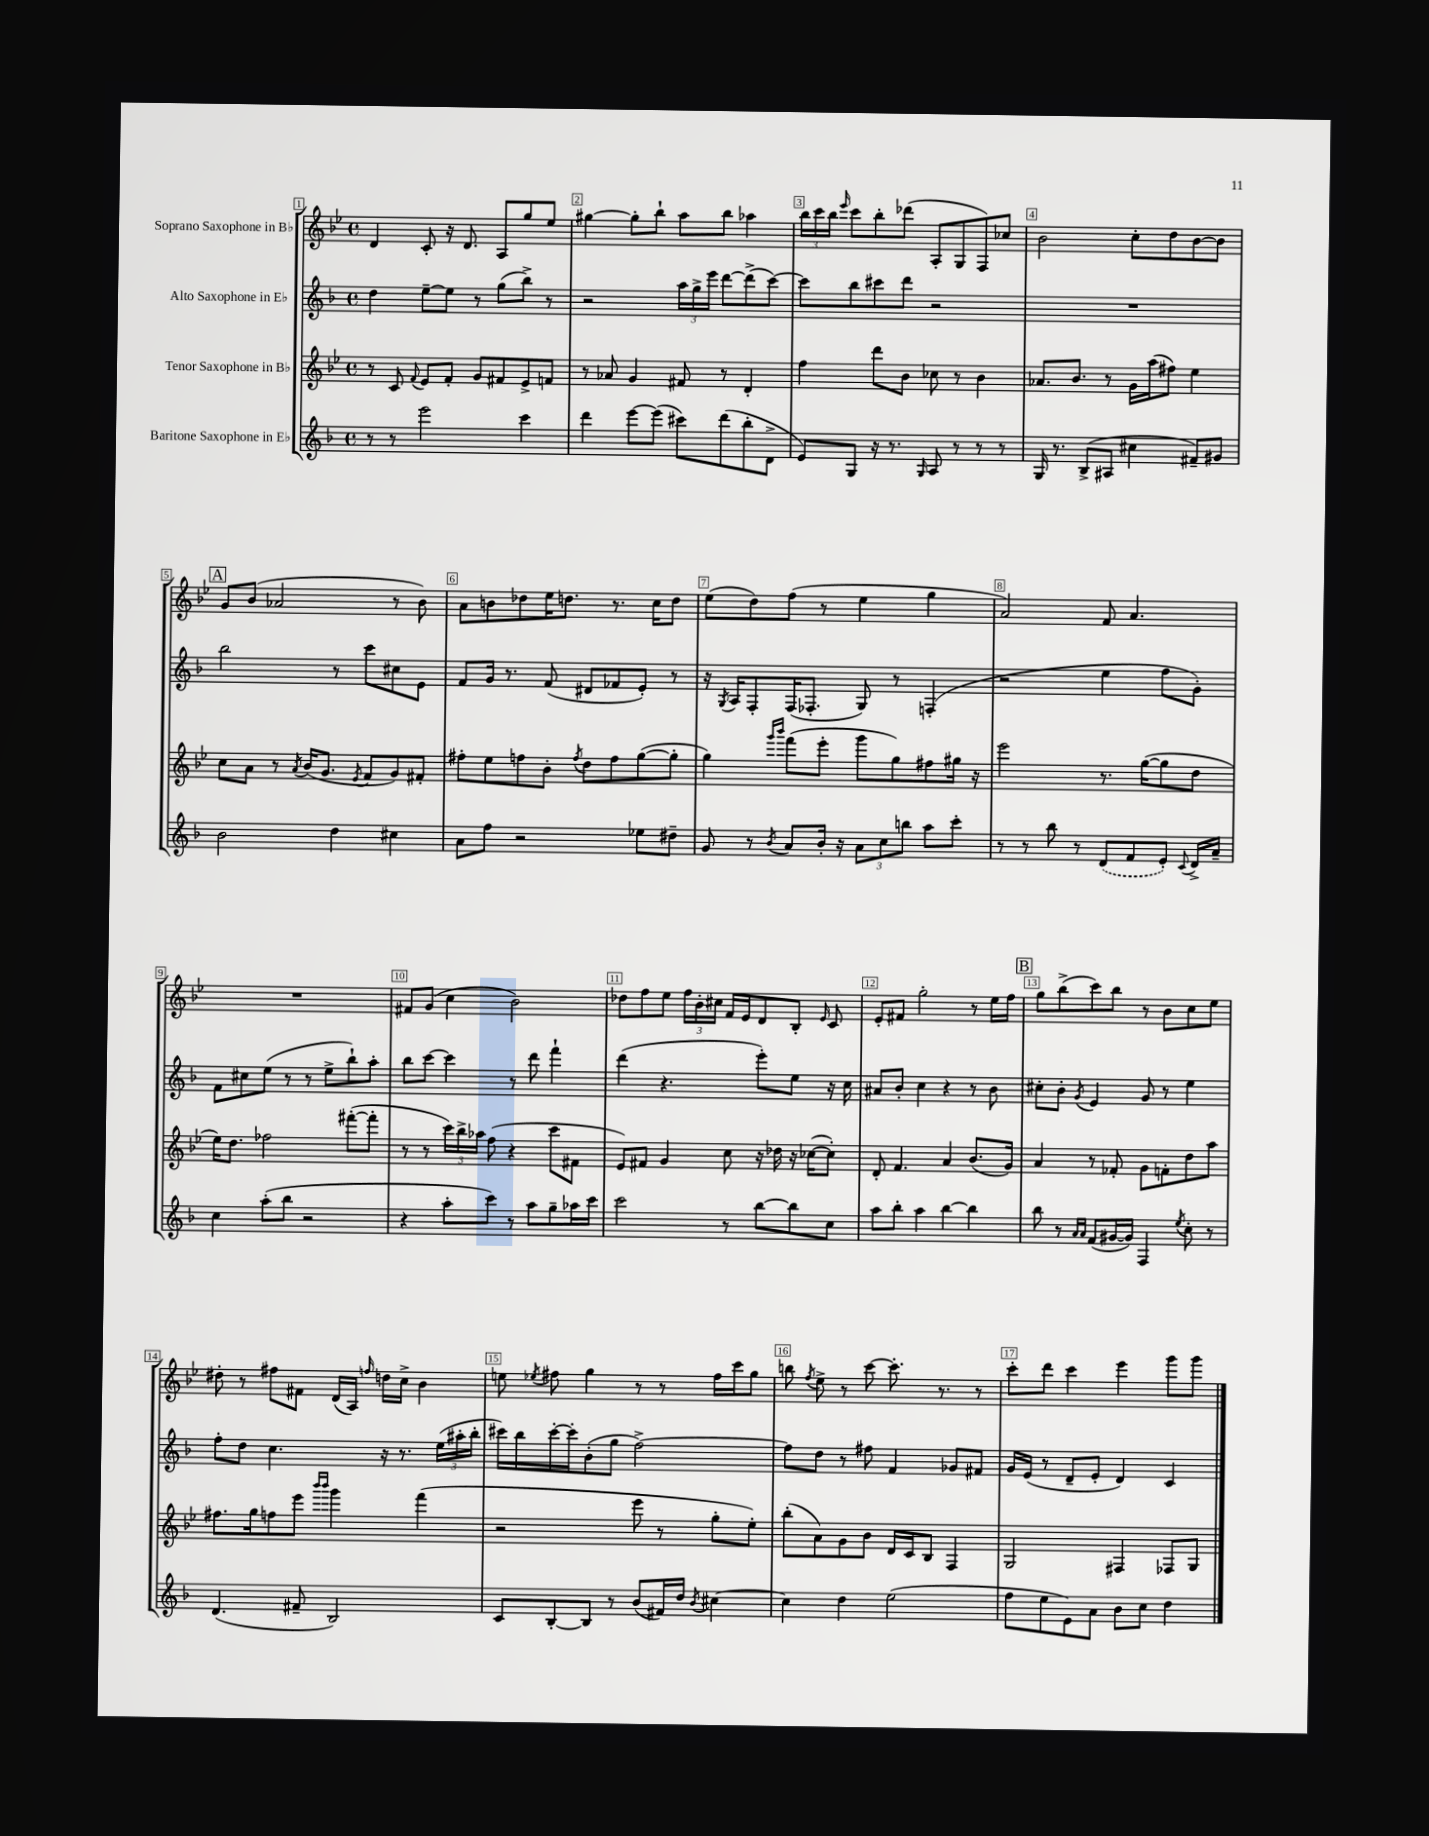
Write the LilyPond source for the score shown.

<<
\new StaffGroup <<
\new Staff = "s0" \with { instrumentName = "Soprano Saxophone in Bb" } {
    \clef treble \key bes \major \defaultTimeSignature \time 4/4
    \autoBeamOff d'4 c'8-. r16 d'8. a8[ g''8 ees''8] |
    gis''4~ gis''8[-. bes''8]-! a''8[ bes''8] aes''4 |
    \tuplet 3/2 { bes''16[ c'''16 bes''16] } \grace { ees'''16 } c'''8[ bes''8-. des'''8]( a8[-. g8 f8) ces''8] |
    bes'2 c''8[-. d''8 bes'8~ bes'8] |
    \mark \markup { \box "A" } g'8[ bes'8]( aes'2 r8 bes'8) |
    a'8[ b'8 des''8 ees''16 d''8.] r8. c''16[ d''8] |
    ees''8[( d''8) f''8]( r8 ees''4 g''4 |
    a'2) f'8 a'4. |
    R1 |
    fis'8[ g'8]( c''4 bes'2) |
    des''8[ f''8 ees''8] \tuplet 3/2 { f''16[ bes'16-. cis''16] } f'16[ ees'16 d'8 bes8]-. \grace { ees'16 } c'8 |
    ees'8[-. fis'8] g''2-. r8 ees''16[ f''16] |
    \mark \markup { \box "B" } g''8[ bes''8->( c'''8) bes''8] r8 bes'8[ c''8 ees''8] |
    dis''8-. r8 fis''8[ fis'8] d'16[( a16]) \grace { f''16 } d''16[ c''16]-> bes'4 |
    e''8 \acciaccatura { ees''8 } fis''8 g''4 r8 r8 fis''16[ c'''16 g''8] |
    b''8 \acciaccatura { f''8 } ees''8-> r8 c'''8~ c'''8.-. r8. r8 |
    c'''8[-. d'''8] c'''4 ees'''4 g'''8[ g'''8] \bar "|." |
}
\new Staff = "s1" \with { instrumentName = "Alto Saxophone in Eb" } {
    \clef treble \key f \major \defaultTimeSignature \time 4/4
    \autoBeamOff d''4 e''8[~-- e''8] r8 g''8[( bes''8]->) r8 |
    r2 \tuplet 3/2 { a''16[ g''16-> e'''16] } d'''8[~ d'''8->( c'''8]~) |
    c'''8[ bes''8 cis'''8 d'''8] r2 |
    R1 |
    \mark \markup { \box "A" } bes''2 r8 c'''8[ cis''8 e'8] |
    f'8[ g'16] r8. f'8( dis'8[ fes'8 e'8]-.) r8 |
    r16 \acciaccatura { g8 } a16[ f8-. f16( fes8.]-. g8) r8 f4-.( |
    r2 e''4 f''8[ g'8]-.) |
    f'8[ cis''8 e''8]( r8 r8 e''8[-> bes''8-!) a''8]-. |
    bes''8[ c'''8]~ c'''4 r8 d'''8 f'''4-! |
    d'''4( r4. e'''8[-.) e''8] r16 c''16 |
    ais'8[ bes'8]-. c''4 r4 r8 bes'8 |
    \mark \markup { \box "B" } cis''8[-. bes'8]-. \acciaccatura { g'8 } e'4 g'8 r8 e''4 |
    f''8[-. d''8] c''4. r16 r8. \tuplet 3/2 { e''16[( ais''16-. bes''16]-. } |
    cis'''16[) bes''16 cis'''16~-. cis'''16-. bes'8-.( g''8] f''2~->) |
    f''8[ d''8] r8 fis''8 f'4 ges'8[ fis'8] |
    g'16[ e'16]( r8 d'8[-- e'8]-. d'4) c'4 \bar "|." |
}
\new Staff = "s2" \with { instrumentName = "Tenor Saxophone in Bb" } {
    \clef treble \key bes \major \defaultTimeSignature \time 4/4
    \autoBeamOff r8 c'8 \appoggiatura { f'8 } ees'8[ f'8]-. g'8[ fis'8 ees'8-> f'8] |
    r8 aes'8 g'4 fis'8 r8 d'4-. |
    f''4 d'''8[ bes'8] ces''8 r8 bes'4 |
    aes'8.[ bes'8.] r8 g'16[ a''16( fis''8]) ees''4 |
    \mark \markup { \box "A" } c''8[ a'8] r8 \acciaccatura { a'8 } bes'16[( g'8.] \acciaccatura { ees'8 } f'8[ g'8) fis'8]-. |
    fis''8[-. ees''8 f''8 bes'8]-. \acciaccatura { f''8 } d''8[ f''8 g''8~( g''8]-. |
    g''4) \grace { g'''16[ bes'''16] } f'''8[( ees'''8]-. g'''8[ g''8) fis''8 gis''16] r16 |
    ees'''2 r8. g''16[~( g''8 d''8] |
    ees''16[) d''8.] fes''2 fis'''8[~-.( fis'''8]-. |
    r8 r8 \tuplet 3/2 { c'''16[) bes''16-> aes''16] } f''8( r4 c'''8[ fis'8] |
    ees'8[) fis'8] g'4 c''8 r16 des''16 r16 ces''16[~( ces''8]-.) |
    d'8-. f'4. a'4 bes'8.[( g'16]) |
    \mark \markup { \box "B" } a'4 r8 fes'8-. g'8[ f'8-. d''8 a''8] |
    fis''8.[ g''16 f''8 ees'''8] \grace { bes'''16[ bes'''16] } g'''4 f'''4( |
    r2 ees'''8 r8 g''8[-. ees''8]-.) |
    bes''8[-.( a'8) g'8 bes'8] d'16[ c'16 bes8] f4 |
    g2 fis4 fes8[ g8] \bar "|." |
}
\new Staff = "s3" \with { instrumentName = "Baritone Saxophone in Eb" } {
    \clef treble \key f \major \defaultTimeSignature \time 4/4
    \autoBeamOff r8 r8 e'''2 c'''4 |
    d'''4 e'''8[~ e'''8]( cis'''8[) d'''8( bes''8-. d'8]-> |
    e'8[) g8] r16 r8. \grace { g16 } a8 r8 r8 r8 |
    g16 r8. bes8[->( ais8] cis''4 fis'8[--) gis'8] |
    \mark \markup { \box "A" } bes'2 d''4 cis''4 |
    a'8[ f''8] r2 ees''8[ dis''8]-- |
    g'8 r8 \acciaccatura { bes'8 } a'8[ bes'16]-. r16 \tuplet 3/2 { a'8[ c''8 b''8] } a''8[ c'''8]-. |
    r8 r8 bes''8 r8 \once \slurDashed d'8[( f'8 e'8]-.) \appoggiatura { c'8 } d'16[-> a'16]-- |
    c''4 a''8[-.( bes''8] r2 |
    r4 a''8[-. c'''8]) r8 a''8[ g''8-- aes''16 c'''16] |
    c'''2 r8 bes''8[~ bes''8 c''8] |
    a''8[ bes''8]-. a''4 bes''4~ bes''4 |
    \mark \markup { \box "B" } bes''8 r8 \grace { a'16[ a'16] } f'8[( gis'16~ gis'16]) f4 \acciaccatura { e''8 } c''8-. r8 |
    d'4.( fis'8-- bes2) |
    c'8[ bes8~-. bes8] r8 bes'8[( fis'16) d''16] \acciaccatura { bes'8 } cis''4~ |
    cis''4 d''4 e''2( |
    f''8[ e''8 e'8) a'8] bes'8[ c''8] d''4 \bar "|." |
}
>>
>>
\layout { \context { \Score \override BarNumber.break-visibility = ##(#f #t #t) barNumberVisibility = #all-bar-numbers-visible \override BarNumber.stencil = #(make-stencil-boxer 0.1 0.3 ly:text-interface::print) } }
